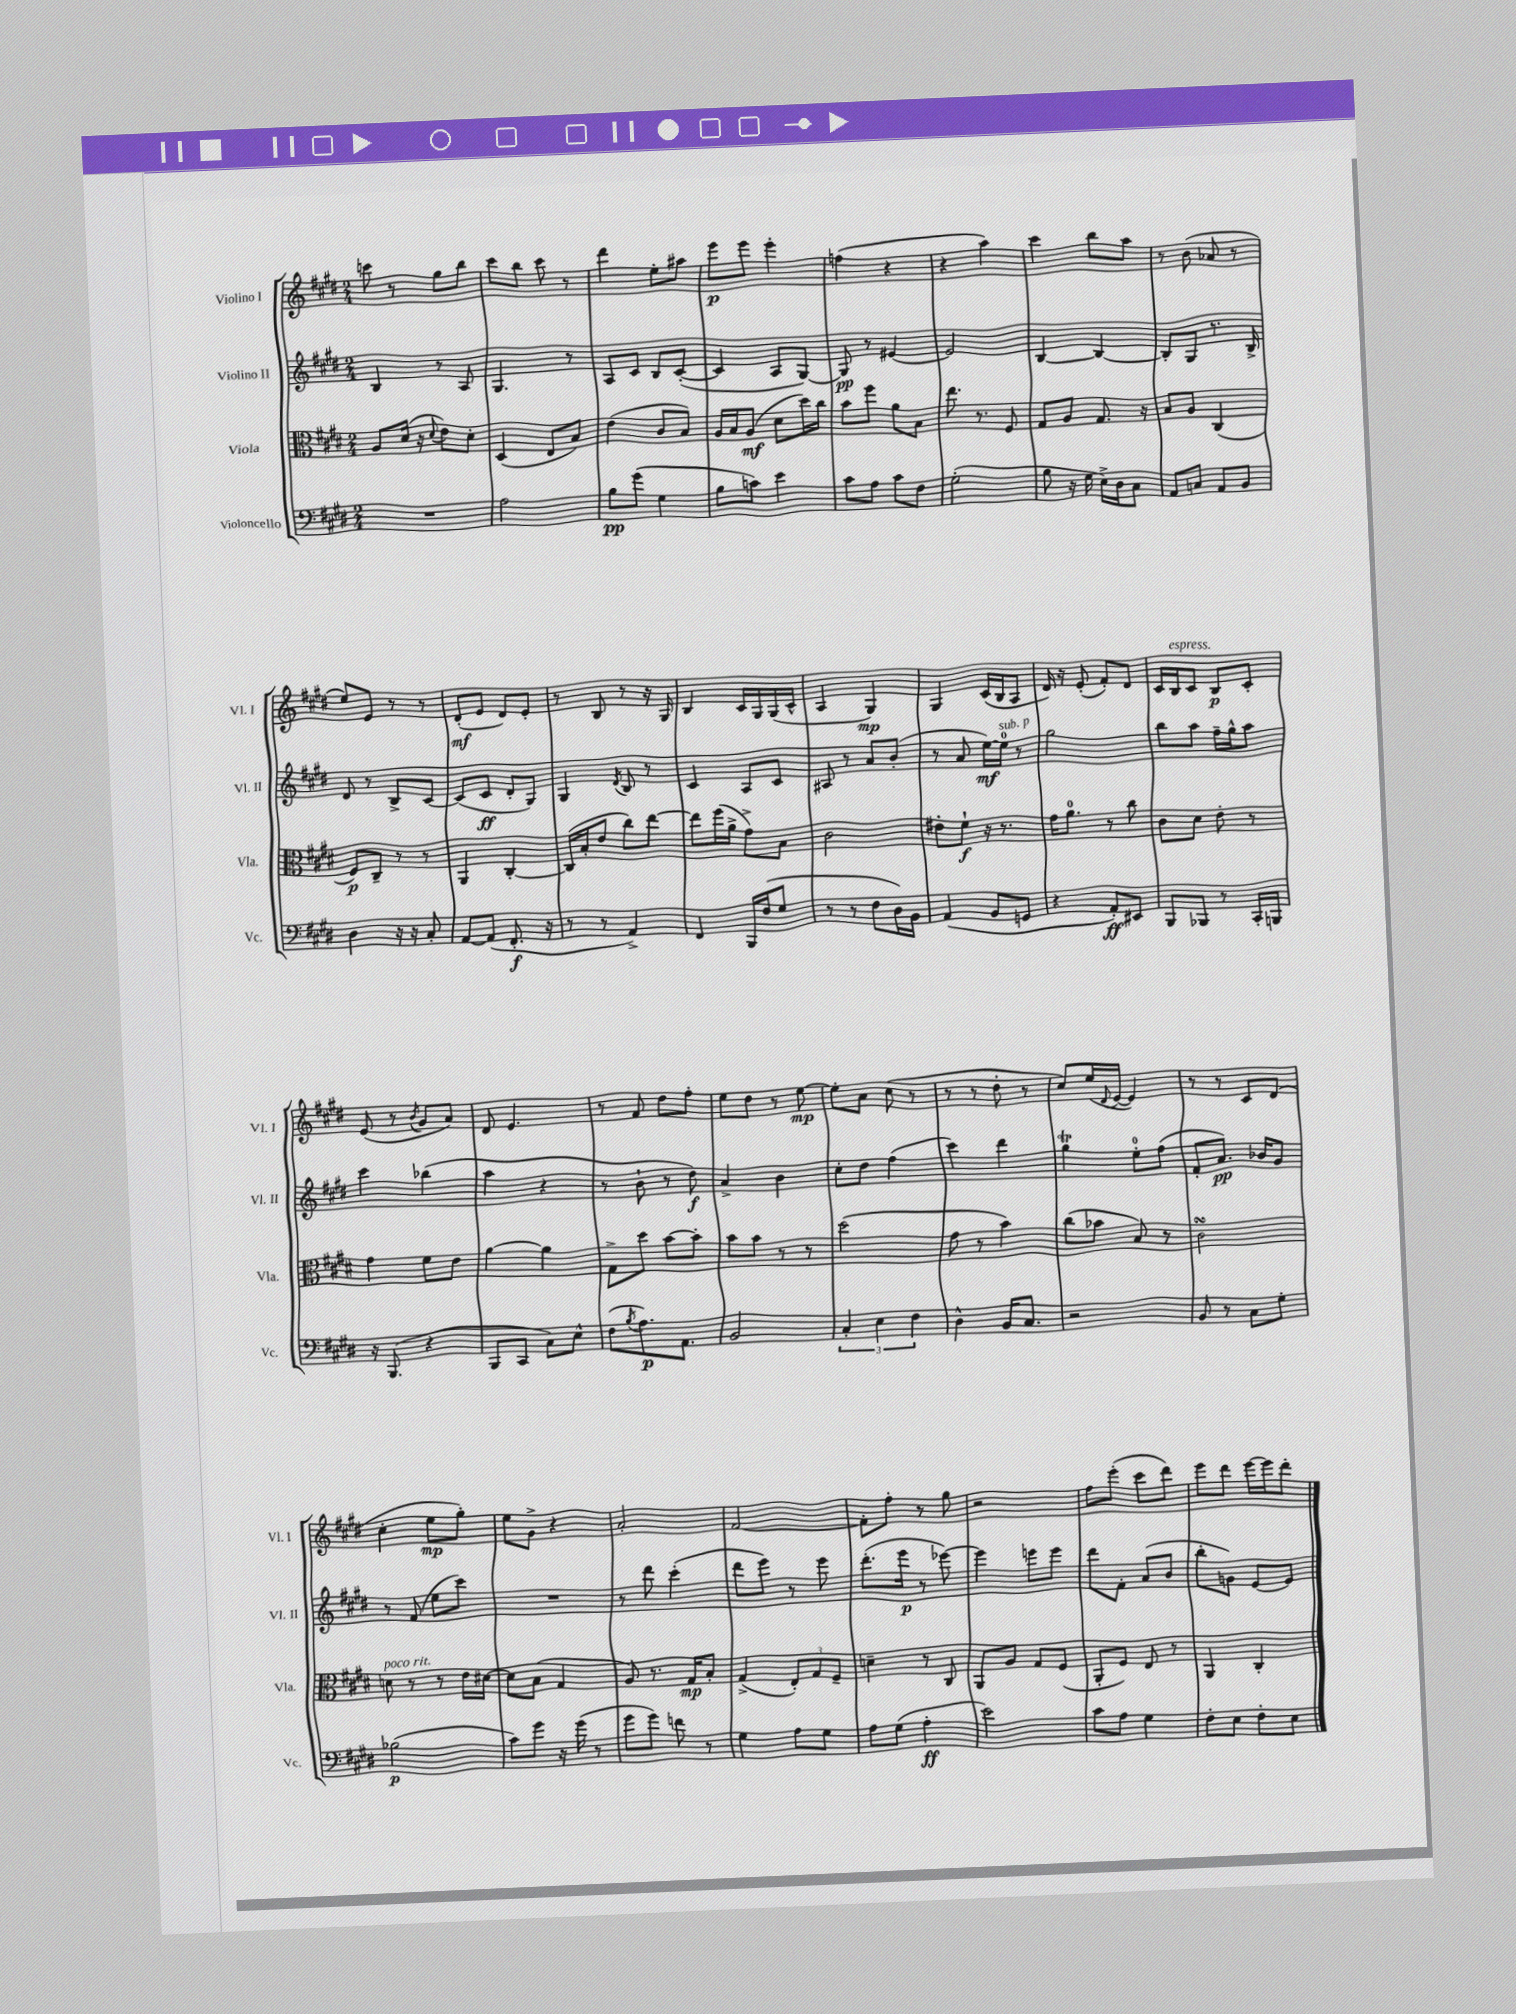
<<
\new StaffGroup <<
\new Staff = "s0" \with { instrumentName = "Violino I" shortInstrumentName = "Vl. I" } {
    \clef treble \key e \major \numericTimeSignature \time 2/4
    c'''8 r8 gis''8 b''8 |
    cis'''8 b''8 cis'''8 r8 |
    dis'''4 e''8-. ais''8 |
    e'''8\p e'''8 e'''4-. |
    f''4( r4 |
    r4 a''4) |
    cis'''4 b''8 a''8 |
    r8 b'8( aes'8 r8 |
    e''8) e'8 r8 r8 |
    dis'8-.\mf( e'8 dis'8) e'8-. |
    r8 b8 r8 r16 gis16 |
    b4 cis'16 gis16 gis16( cis'16-^ |
    a4 gis4\mp) |
    gis4 cis'16( b16 a8 |
    dis'16) r16 e'8-.( fis'8-.) dis'8 |
    cis'16 b16^\markup { \italic "espress." } cis'8 b8\p cis'8-. |
    e'8( r8 \acciaccatura { b'8 } gis'8 a'8) |
    dis'8 e'4. |
    r8 fis'8 dis''8 fis''8-. |
    e''8 dis''8 r8 e''8~\mp |
    e''8-. a'8 cis''8( r8 |
    r8 r8 dis''8-. r8 |
    cis''8) e''16( \appoggiatura { dis'8 } e'16~ e'4) |
    r8 r8 cis'8 dis'8( |
    cis''4-. e''8\mp gis''8-.) |
    e''8 gis'8-> r4 |
    a'2-. |
    fis'2~ |
    fis'8-. fis''8-. r8 gis''8 |
    r2 |
    fis''8 e'''8-.( cis'''8 dis'''8) |
    e'''8 dis'''8 e'''16~ e'''16 dis'''8-. \bar "|." |
}
\new Staff = "s1" \with { instrumentName = "Violino II" shortInstrumentName = "Vl. II" } {
    \clef treble \key e \major \numericTimeSignature \time 2/4
    b4 r8 a8 |
    gis4. r8 |
    a8 cis'8 b8 cis'8~-.( |
    cis'4 a8 gis8~) |
    gis8\pp r8 eis'4~ |
    eis'2 |
    b4~ b4~ |
    b8-. gis8 r8. b16-> |
    dis'8 r8 b8-> cis'8~ |
    cis'8( cis'8\ff dis'8-. gis8) |
    gis4 \acciaccatura { dis'8 } b8 r8 |
    cis'4 a8 cis'8 |
    ais8 r8 a'8 b'8-.( |
    r8 a'8 e''16~\mf) e''16-0^\markup { \italic "sub. p" } r8 |
    gis''2 |
    b''8 a''8 fis''16-- gis''16-^ a''8 |
    cis'''4 bes''4( |
    a''4 r4 |
    r8 b'8-! r8 dis''8\f) |
    a'4-> b'4 |
    cis''8-. dis''8 fis''4( |
    cis'''4) dis'''4 |
    gis''4\trill e''8-0-. fis''8( |
    fis'8-. a'8.\pp) bes'16 gis'8 |
    r8 fis'8( e''8 cis'''8) |
    R2 |
    r8 dis'''8 cis'''4-.( |
    dis'''8 e'''8) r8 e'''8 |
    dis'''8.-.( e'''16\p r8 ees'''8~) |
    ees'''4 e'''8 e'''8 |
    dis'''8 fis'8-. a'8( b'8 |
    b''8-. g'8) e'8~ e'8 \bar "|." |
}
\new Staff = "s2" \with { instrumentName = "Viola" shortInstrumentName = "Vla." } {
    \clef alto \key e \major \numericTimeSignature \time 2/4
    a8 dis'16( r16 \appoggiatura { dis'8 } e'8) dis'8-. |
    dis4( e8 b8) |
    e'4( cis'8 b8) |
    a16 b16 a8\mf( dis'8 dis''16) cis''16 |
    b'8 fis''8 a'8 b8 |
    e''8. r8. fis8 |
    gis8 a8 gis8. r16 |
    b8 a8 cis4( |
    fis8\p) cis8-- r8 r8 |
    a,4 cis4~-. |
    cis16( b16-. e'8 cis''8) e''8~ |
    e''8 fis''16( a'16-> gis'8->) b8 |
    cis'2 |
    eis'8-. fis'8-!\f r16 r8. |
    gis'16 a'8.-0 r8 cis''8 |
    cis'8 dis'8 e'8-. r8 |
    gis'4 fis'8 e'8 |
    a'4~ a'4 |
    gis8-> dis''8 b'8~ b'8-. |
    b'8 b'8 r8 r8 |
    dis''2( |
    gis'8 r8 b'4) |
    cis''8( bes'8 b8) r8 |
    cis'2\turn |
    d'8^\markup { \italic "poco rit." } r8 r8 e'16 dis'16~ |
    dis'8 b8( gis4 |
    a8) r8. gis16\mp b8-. |
    gis4->( \tuplet 3/2 { e8-.) gis8 fis8-- } |
    d'4-- r8 cis8 |
    a,8 a8 gis8 fis8( |
    a,8-. fis8) e8 r8 |
    a,4 cis4-. \bar "|." |
}
\new Staff = "s3" \with { instrumentName = "Violoncello" shortInstrumentName = "Vc." } {
    \clef bass \key e \major \numericTimeSignature \time 2/4
    R2 |
    a2 |
    b8\pp gis'8( gis4 |
    b8 c'8) e'4 |
    cis'8 a8 cis'8 fis8 |
    gis2-.( |
    b8 r16 gis16 e16->) dis16 cis8 |
    a,8 c8 a,8 b,8 |
    dis4 r16 r16 cis8-. |
    a,8~ a,8( fis,8.-.\f r16 |
    r8 r8 a,4->) |
    fis,4 b,,16 fis16( gis8 |
    r8 r8 fis8 dis16) b,16 |
    a,4( b,8 g,8 |
    r4 a,8-.\ff) eis,8 |
    b,,8 bes,,8 r8 cis,16-. b,,16 |
    r16 b,,8.( r4 |
    b,,8 cis,8 cis8) e8-^ |
    fis8( \acciaccatura { b8 } a8.\p) a,8. |
    b,2 |
    \tuplet 3/2 { cis4-. e4 fis4 } |
    dis4-^ b,16 cis8. |
    r2 |
    b,8 r8 cis8 gis8-. |
    bes2\p( |
    cis'8) gis'8 r16 gis'16( r8 |
    gis'8 gis'8) f'8 r8 |
    gis4 a8 gis8 |
    a8 gis8( a4-.\ff |
    e'2) |
    cis'8 a8 gis4 |
    fis8-. e8 fis8-. e8 \bar "|." |
}
>>
>>
\layout { \context { \Score \remove "Bar_number_engraver" } }
